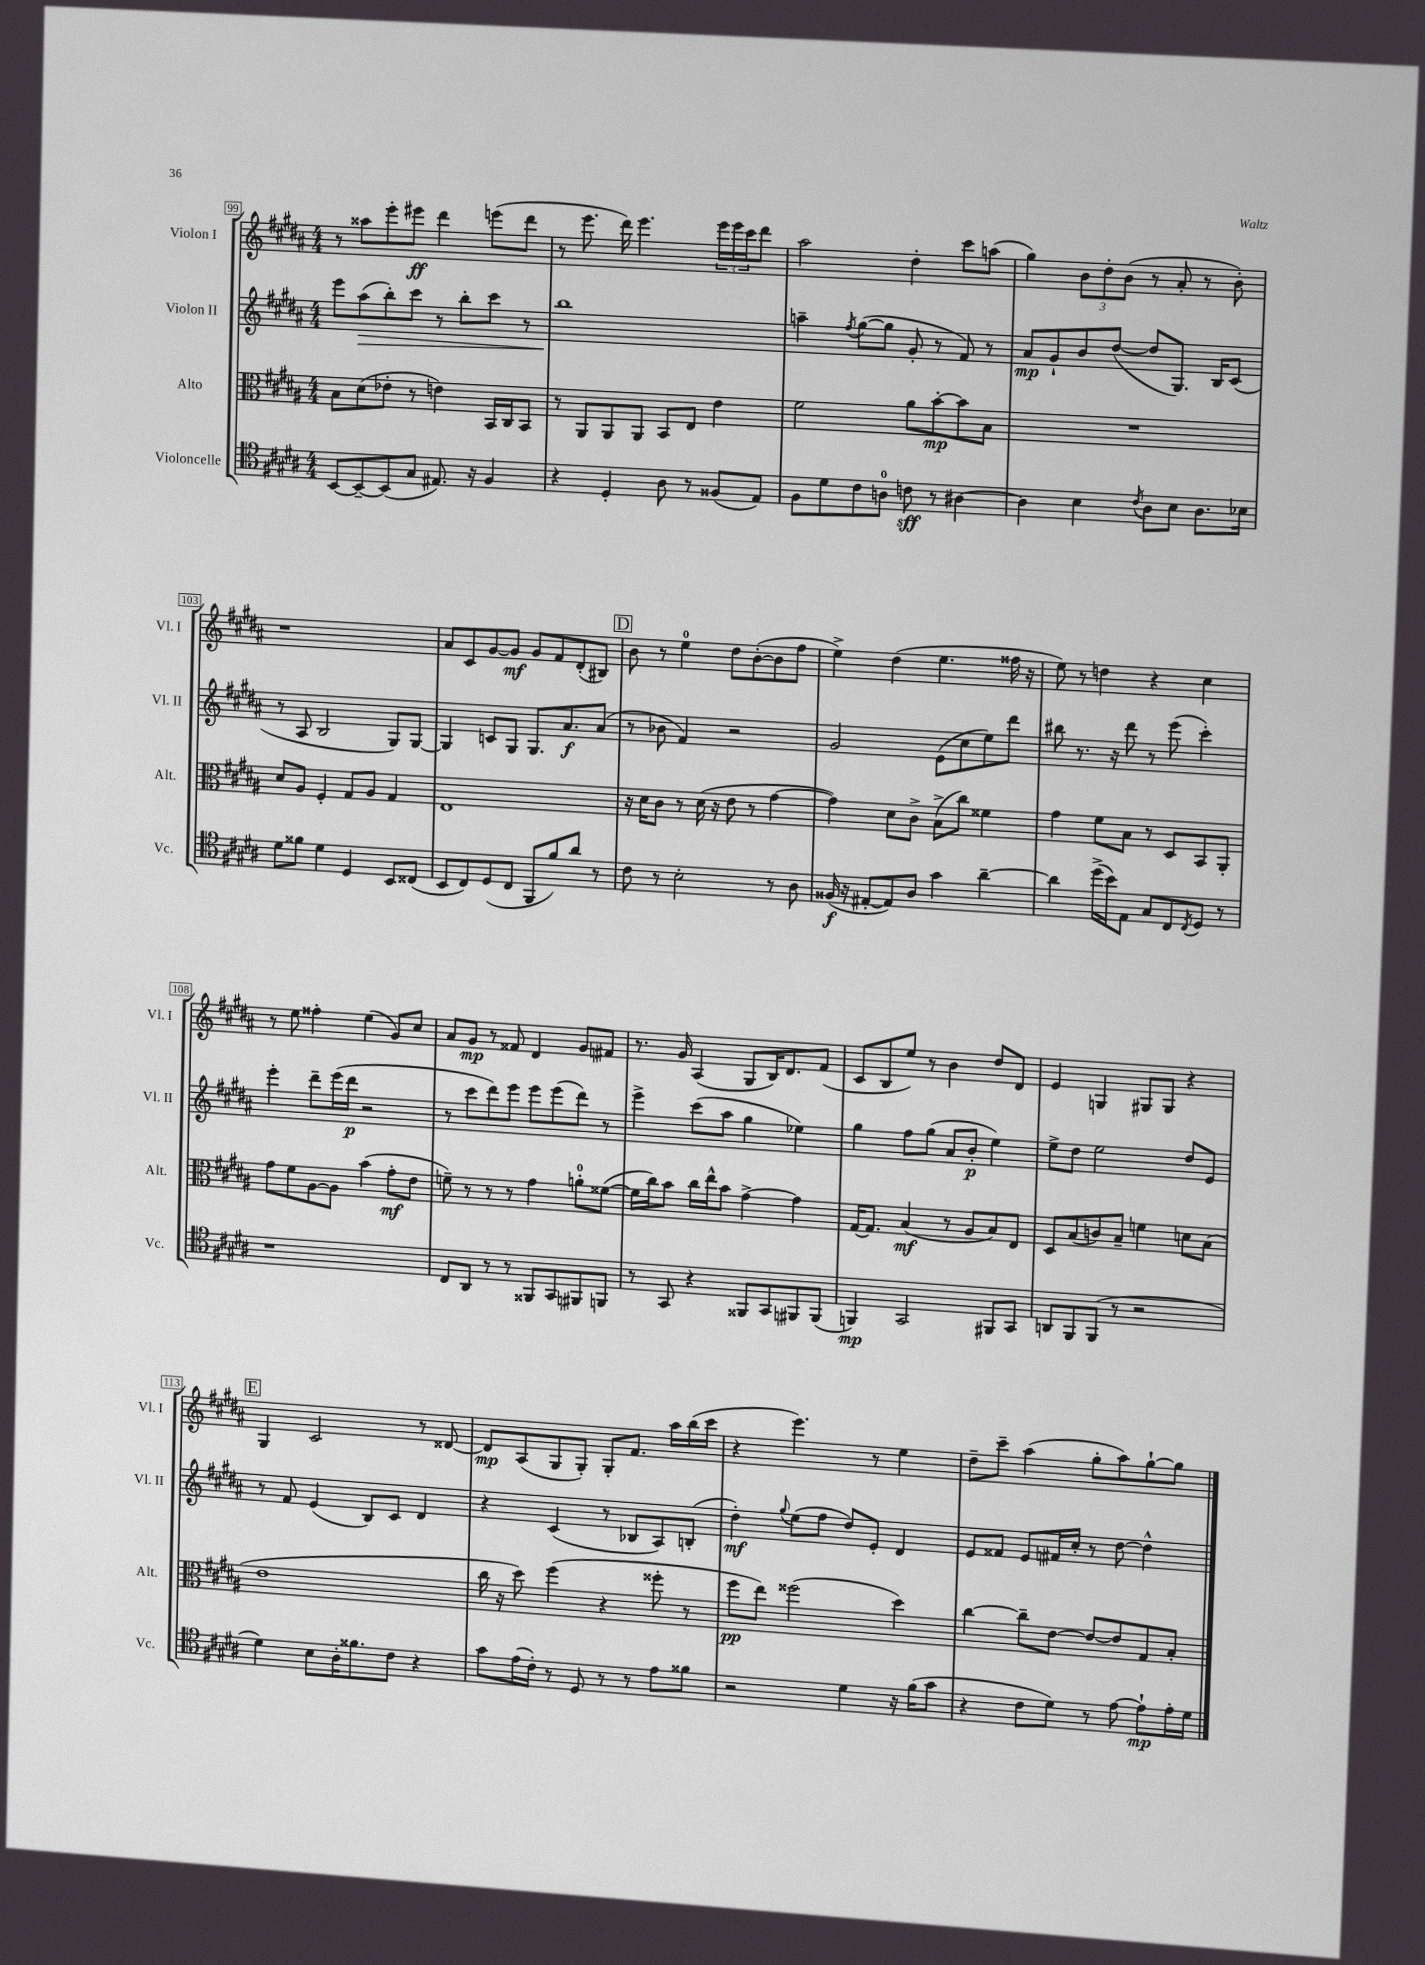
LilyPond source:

<<
\new StaffGroup <<
\new Staff = "s0" \with { instrumentName = "Violon I" shortInstrumentName = "Vl. I" } {
    \clef treble \key b \major \numericTimeSignature \time 4/4
    r8 aisis''8 e'''8-. eis'''8\ff dis'''4 e'''8( dis'''8 |
    r8 e'''8. dis'''16) e'''4. \tuplet 3/2 { e'''16 e'''16 cis'''16 } dis'''8 |
    ais''2 dis''4-. cis'''8 a''8( |
    gis''4) \tuplet 3/2 { b'8 dis''8-. b'8( } r8 ais'8-. r8 b'8-.) |
    r1 |
    ais'8 cis'8 gis'8~ gis'8\mf gis'8 fis'8 dis'8-.( bis8) |
    \mark \markup { \box "D" } b'8 r8 e''4-0 dis''8 b'8~-.( b'8 fis''8 |
    e''4->) dis''4( e''4. fisis''16 r16 |
    e''8) r8 d''4 r4 cis''4 |
    r8 e''8 fisis''4-. e''4( gis'8) cis''8 |
    ais'8 gis'8\mp r8 fisis'8 dis'4 gis'8 fis'8 |
    r8. gis'16 ais4( gis8 b16) dis'8. fis'8( |
    cis'8 b8 e''8) r8 b'4 dis''8 dis'8 |
    e'4 g4 gis8 gis8 r4 |
    \mark \markup { \box "E" } gis4 cis'2 r8 disis'8~ |
    disis'8\mp ais8( gis8 gis8-.) gis8-. fis'8. ais''16 b''16( cis'''16 |
    r4 e'''4.) r8 e''4 |
    dis''8-- cis'''8-- ais''4( gis''8-. ais''8) gis''8~-! gis''8 \bar "|." |
}
\new Staff = "s1" \with { instrumentName = "Violon II" shortInstrumentName = "Vl. II" } {
    \clef treble \key b \major \numericTimeSignature \time 4/4
    e'''8 ais''8\>( b''8-.) cis'''8 r8 b''8-. cis'''8 r8 |
    b''1\! |
    a''4-- \acciaccatura { fis''8 } gis''8~( gis''8 gis'8-. r8 fis'8) r8 |
    ais'8\mp gis'8-! b'8 dis''8~( dis''8 gis8.) b16 cis'8( |
    r8 ais8 b2 gis8) gis8~ |
    gis4 c'8 gis8 gis8. ais'8.\f ais'8( |
    \mark \markup { \box "D" } r8 bes'8 fis'4) r2 |
    gis'2 e'8( cis''8 e''8) dis'''8 |
    bis''8 r8. r16 dis'''8 r8 e'''8( cis'''4-.) |
    e'''4-. dis'''8-- e'''16( dis'''16\p r2 |
    r8 cis'''8 dis'''8) e'''8 e'''8 e'''8( dis'''8) r8 |
    e'''4-> cis'''8( ais''8 gis''4 ees''4) |
    gis''4 fis''8 gis''8( ais'8 b'8-.\p e''4) |
    e''8-> dis''8 e''2 dis''8 e'8 |
    \mark \markup { \box "E" } r8 fis'8 e'4( b8) cis'8 dis'4 |
    r4 cis'4( r8 bes8 ais8) b8-.( |
    dis''4-.\mf) \appoggiatura { gis''8 } e''8( fis''8 dis''8) e'8-. dis'4 |
    e'8 fisis'8 e'8 fis'16 cis''16-. r8 dis''8~ dis''4-^ \bar "|." |
}
\new Staff = "s2" \with { instrumentName = "Alto" shortInstrumentName = "Alt." } {
    \clef alto \key b \major \numericTimeSignature \time 4/4
    b8 dis'8( ees'8-. r8 e'4) b,16 cis16 b,8 |
    r8 ais,8 ais,8 ais,8 b,8 e8 e'4 |
    fis'2 ais'8 b'8~-.\mp b'8 b8 |
    R1 |
    dis'8 ais8 fis4-. gis8 ais8 gis4 |
    e1 |
    \mark \markup { \box "D" } r16 dis'16 cis'8 r8 dis'16( r16 e'8 r8 gis'4~ |
    gis'4) dis'8 cis'8-> b8->( cis''8) fisis'4 |
    gis'4 fis'8 b8 r8 dis8 b,8 ais,8-. |
    gis'8 fis'8 ais8~ ais8 b'4( gis'8-.\mf e'8 |
    f'8--) r8 r8 r8 gis'4 a'8-0-. fisis'8~( |
    fisis'16 cis''16) b'8 cis''16 e''16-^ b'8 gis'4~-> gis'4 |
    gis16~ gis8. b4\mf( r8 ais8 b8) e8 |
    dis8 b8( c'8) b8-- f'4 d'8 b8( |
    \mark \markup { \box "E" } e'1 |
    cis''16 r16 dis''8) fis''4( r4 fisis''8-. r8 |
    fis''8\pp e''8) fisis''2( dis''4) |
    cis''4~ cis''8-- e'8~ e'8~ e'8 gis8 b8-. \bar "|." |
}
\new Staff = "s3" \with { instrumentName = "Violoncelle" shortInstrumentName = "Vc." } {
    \clef tenor \key b \major \numericTimeSignature \time 4/4
    b,8~ b,8~-- b,8( gis8 eis8.) r16 fis4 |
    r4 dis4-. ais8 r8 fisis8( e8) |
    fis8 dis'8 cis'8 a8-0 c'8\sff r8 ais4~ |
    ais4 b4 \acciaccatura { cis'8 } ais8 b8 ais8. bes16 |
    dis'8 fisis'8 dis'4 dis4 b,8 cisis8( |
    b,8 cis8) dis8( cis8 fis,8 fis'8) ais'8 r8 |
    \mark \markup { \box "D" } cis'8 r8 b2-. r8 ais8 |
    fisis16\f( r16 eis8~-. eis8) ais8 gis'4 ais'4~-- |
    ais'4 dis''16->( b'16) e8 gis8 cis8 \acciaccatura { cis8 } dis8 r8 |
    r1 |
    cis8 ais,8 r8 r8 fisis,8 gis,8 fis,8 f,8 |
    r8 gis,8 r4 fisis,8 gis,8 fis,8 fis,8( |
    f,4\mp) gis,2 fis,8 gis,8 |
    a,8 fis,8 fis,8( r8 r2 |
    \mark \markup { \box "E" } dis'4) b8 ais16-. fisis'8. cis'8 r4 |
    gis'8 e'16( cis'16-.) r8 dis8 r8 r8 e'8 fisis'8 |
    r2 dis'4 r16 fis'16( gis'8 |
    r4 cis'8 dis'8) r8 e'8~ e'8-!\mp e'16-. dis'16 \bar "|." |
}
>>
>>
\layout { \context { \Score currentBarNumber = #99 \override BarNumber.stencil = #(make-stencil-boxer 0.1 0.3 ly:text-interface::print) } }
